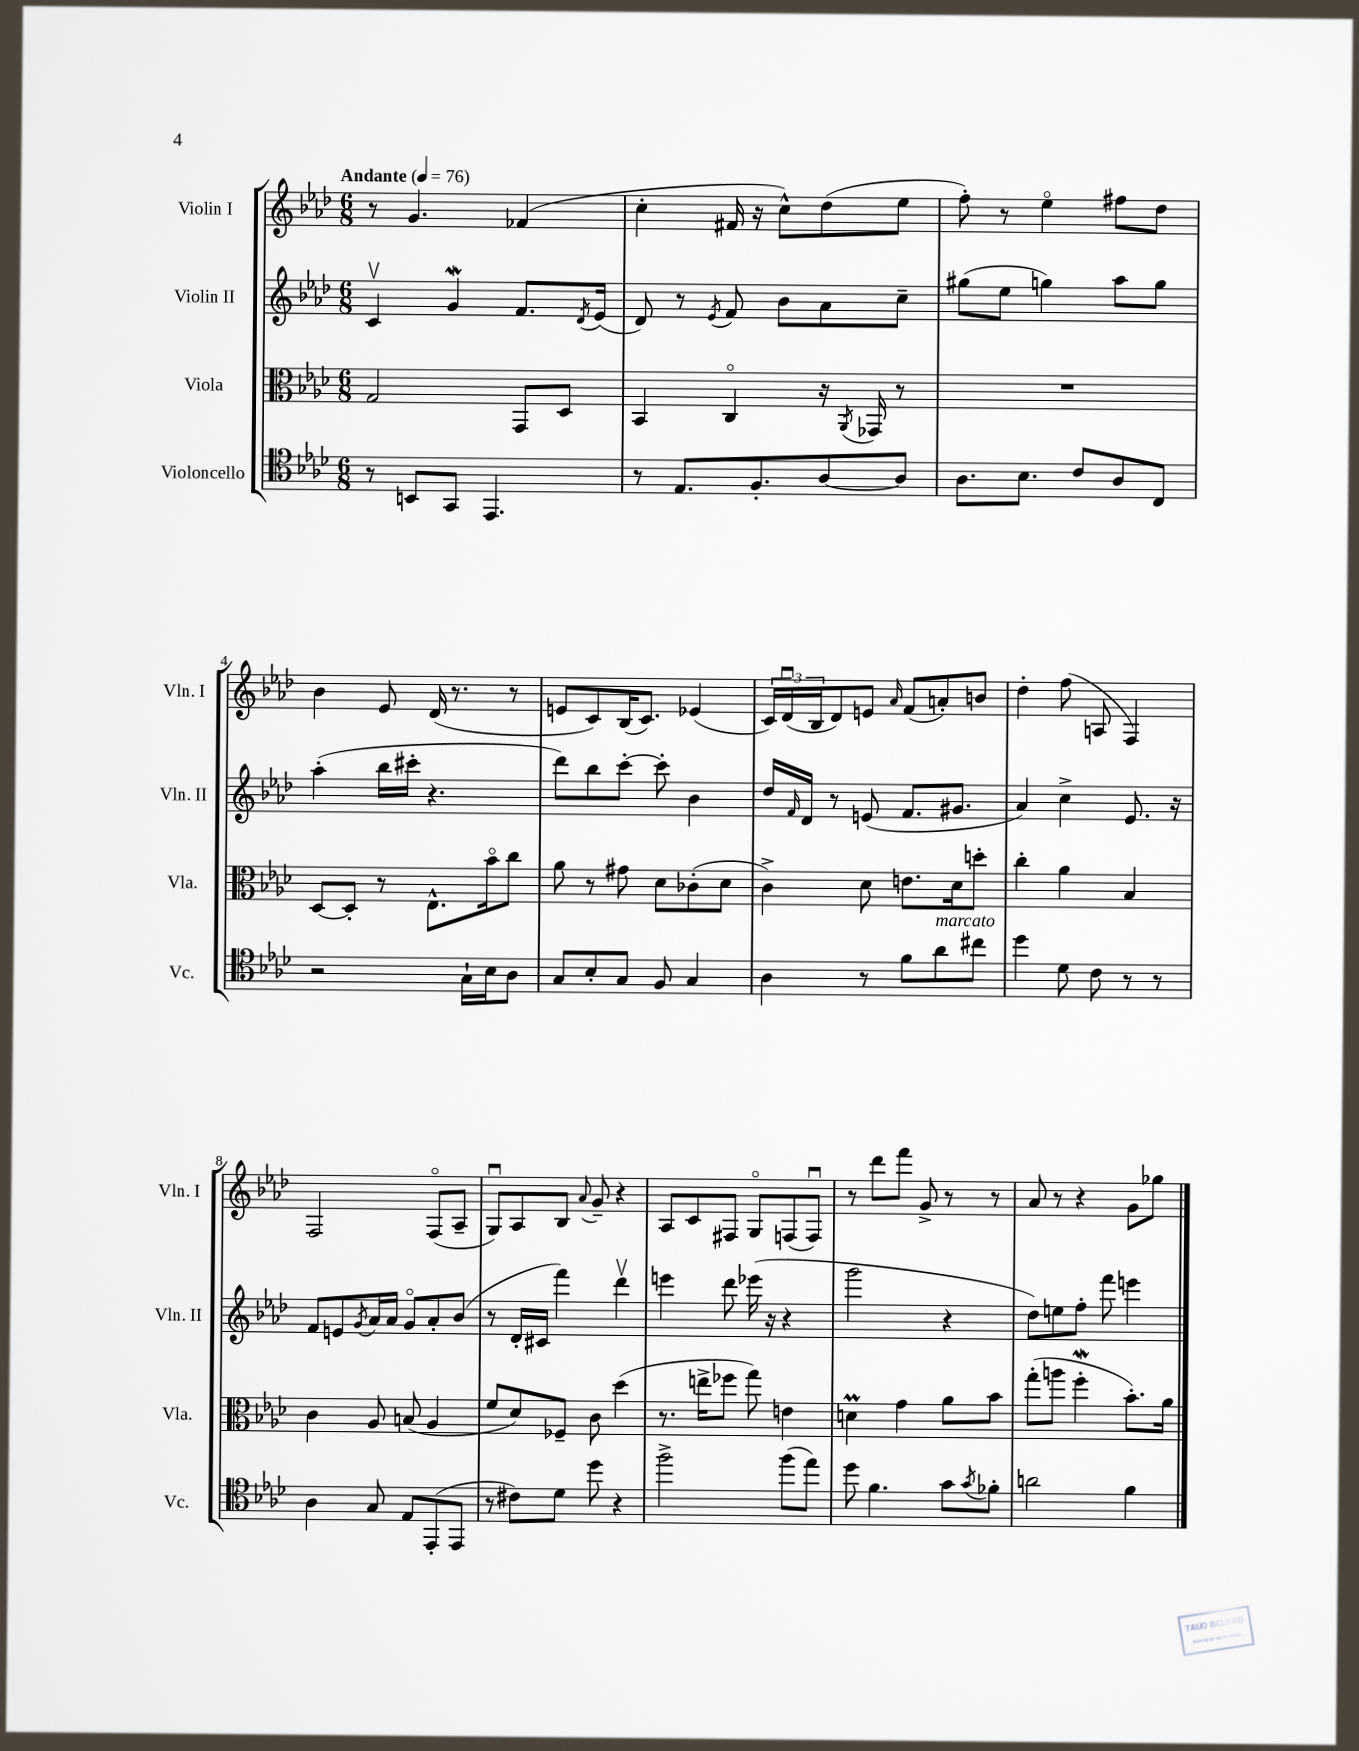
<<
\new StaffGroup <<
\new Staff = "s0" \with { instrumentName = "Violin I" shortInstrumentName = "Vln. I" } {
    \clef treble \key aes \major \numericTimeSignature \time 6/8 \tempo "Andante" 4 = 76
    r8 g'4. fes'4( |
    c''4-. fis'16 r16 c''8-^) des''8( ees''8 |
    f''8-.) r8 ees''4\flageolet fis''8 des''8 |
    bes'4 ees'8 des'16( r8. r8 |
    e'8 c'8) bes16( c'8.) ees'4( |
    \tuplet 3/2 { c'16) des'16\downbow( bes16 } des'8) e'8 \grace { aes'16 } f'8( a'8-.) b'8 |
    des''4-. f''8( a8 f4) |
    f2 f8\flageolet( aes8-- |
    g8\downbow) aes8 bes8 \appoggiatura { aes'8 } g'8-- r4 |
    aes8 c'8 fis8 g8\flageolet f8( f8\downbow) |
    r8 des'''8 f'''8 g'8-> r8 r8 |
    aes'8 r8 r4 g'8 ges''8 \bar "|." |
}
\new Staff = "s1" \with { instrumentName = "Violin II" shortInstrumentName = "Vln. II" } {
    \clef treble \key aes \major \numericTimeSignature \time 6/8
    c'4\upbow g'4\mordent f'8. \acciaccatura { des'8 } ees'16( |
    des'8) r8 \acciaccatura { ees'8 } f'8 bes'8 aes'8 c''8-- |
    gis''8( ees''8 g''4) aes''8 g''8 |
    aes''4-.( bes''16 cis'''16-. r4. |
    des'''8) bes''8 c'''8~-. c'''8-. bes'4 |
    des''16 \grace { f'16 } des'16 r8 e'8( f'8. gis'8. |
    aes'4) c''4-> ees'8. r16 |
    f'8 e'8 \acciaccatura { g'8 } aes'16 aes'16 g'8\flageolet aes'8-. bes'8( |
    r8 des'16-. cis'16 f'''4) des'''4\upbow |
    e'''4 des'''8 ees'''16( r16 r4 |
    g'''2 r4 |
    des''8) e''8 f''8-. f'''8 e'''4 \bar "|." |
}
\new Staff = "s2" \with { instrumentName = "Viola" shortInstrumentName = "Vla." } {
    \clef alto \key aes \major \numericTimeSignature \time 6/8
    g2 g,8 des8 |
    bes,4 c4\flageolet r16 \acciaccatura { aes,8 } ges,16 r8 |
    R2. |
    des8~ des8-. r8 ees8.-^ bes'16\flageolet c''8 |
    aes'8 r8 gis'8 des'8 ces'8-.( des'8 |
    c'4->) des'8 e'8. des'16 d''8-. |
    c''4-. aes'4 bes4 |
    c'4 aes8 b8( aes4 |
    f'8 des'8) fes8-- c'8 des''4( |
    r8. e''16-> fes''8 g''8) e'4 |
    d'4\prall g'4 aes'8 bes'8 |
    g''8-.( a''8 f''4-.\mordent bes'8.-.) aes'16 \bar "|." |
}
\new Staff = "s3" \with { instrumentName = "Violoncello" shortInstrumentName = "Vc." } {
    \clef tenor \key aes \major \numericTimeSignature \time 6/8
    r8 b,8 g,8 ees,4. |
    r8 ees8. f8.-. aes8~ aes8 |
    aes8. bes8. c'8 aes8 c8 |
    r2 g16-! bes16 aes8 |
    g8 bes8-. g8 f8 g4 |
    aes4 r8 f'8 aes'8^\markup { \italic "marcato" } cis''8 |
    des''4 des'8 c'8 r8 r8 |
    aes4 g8 ees8 ees,8-.( ees,8 |
    r8 cis'8) des'8 des''8 r4 |
    f''2-> f''8( ees''8) |
    des''8 f'4. g'8 \acciaccatura { g'8 } fes'8-. |
    a'2 f'4 \bar "|." |
}
>>
>>
